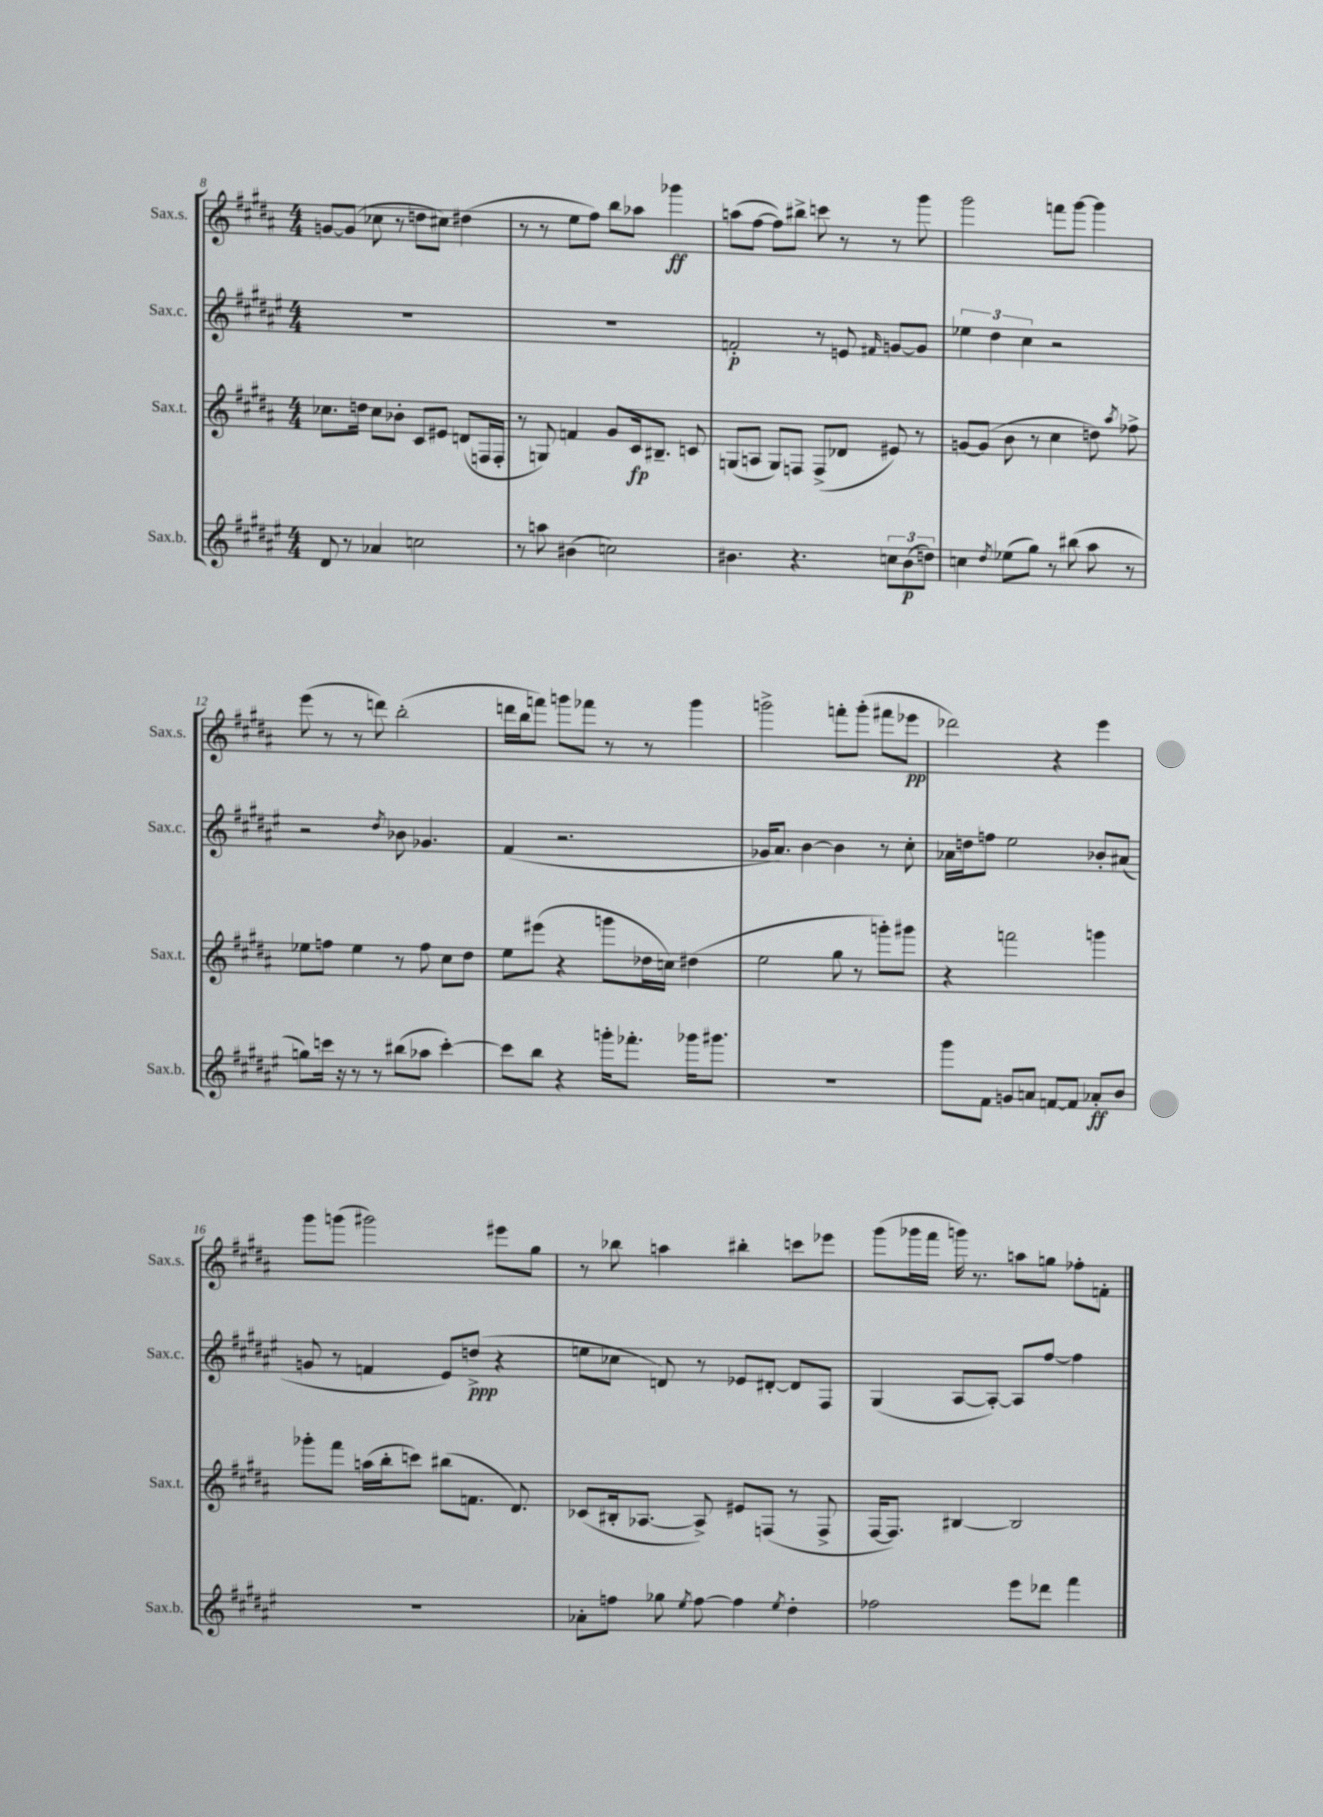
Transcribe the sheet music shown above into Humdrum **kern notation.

**kern	**kern	**kern	**kern
*staff4	*staff3	*staff2	*staff1
*clefG2	*clefG2	*clefG2	*clefG2
*k[f#c#g#d#a#e#]	*k[f#c#g#d#a#]	*k[f#c#g#d#a#e#]	*k[f#c#g#d#a#]
*M4/4	*M4/4	*M4/4	*M4/4
8d#	8.cc-	1r	[8g
8r	.	.	(8g]
.	16dd	.	.
4a-	8cc-	.	8cc-
.	8b-'	.	8r
2cc	8c#	.	8dd
.	8e#	.	8cc#)
.	(8d	.	(4dd#
.	16F	.	.
.	16F'	.	.
=	=	=	=
8r	8r	1r	8r
8aa	8G)	.	8r
(4b#	4f	.	8ee
.	.	.	8ff#)
2cc)	8g#	.	8bb
.	16c#	.	8aa-
.	8.B#~	.	.
.	.	.	4ggg-
.	8c	.	.
=	=	=	=
4.b#	(8G	2f'	(8aa
.	8A	.	[8ff#
.	8G)	.	8ff#])
4.r	8F	.	8bb#^
.	(8F^	8r	8ccc
.	8d-	8e	8r
.	.	16qqf#	.
12cc	8e#)	[8g	8r
(12b#	.	.	.
.	8r	8g]	8ggg#
12dd)	.	.	.
=	=	=	=
4cc	[8g	6ee-	2ggg#
.	(8g]	.	.
.	.	6dd#	.
8qdd#	.	.	.
(8ee-	8b	.	.
.	.	6cc#	.
8gg#)	8r	.	.
8r	4cc#	2r	8fff
(8bb#	.	.	[8ggg#
8aa#	8dd)	.	4ggg#]
.	8qaa#	.	.
8r	8ff-^	.	.
=	=	=	=
8gg)	8ee-	2r	(8eee
16ccc	8ff	.	8r
16r	.	.	.
8r	4ee-	.	8r
8r	.	.	8ddd)
.	.	8qdd#	.
(8bb#	8r	8b-	(2bb'
8aa-	8ff	4.g-	.
[4ccc')	8cc#	.	.
.	8dd#	.	.
=	=	=	=
8ccc]	8ee	(4f#	16ddd
.	.	.	16bb
8bb	(8eee#	.	8fff)
4r	4r	2.r	8ggg
.	.	.	8fff-
16ggg'	8ggg	.	8r
8.fff-'	.	.	.
.	16dd-	.	8r
.	16cc)	.	.
16ggg-	(4dd#	.	4ggg
8.ggg#	.	.	.
=	=	=	=
1r	2ee	16g-	2ggg^
.	.	8.a#)	.
.	.	[4b	.
.	8gg#	4b]	8fff'
.	8r	.	(8ggg'
.	8ggg')	8r	8fff#
.	8ggg#	8cc#'	8eee-
=	=	=	=
8ggg#	4r	16a-	2ddd-)
.	.	16dd	.
8f#	.	8ff	.
8g	2fff	2ee#	.
8a	.	.	.
[8f	.	.	4r
8f]	.	.	.
8a-'	4ggg	8b-'	4eee
8b	.	(8a#	.
=	=	=	=
1r	8ggg-'	8g	8ggg#
.	8fff#	8r	(8ggg
.	(16aa	4f	2ggg#)
.	16bb'	.	.
.	8ccc)	.	.
.	(8bb#	8e#)	.
.	8.f	(8dd^	.
.	.	4r	8eee#
.	8.d#)	.	.
.	.	.	8gg#
=	=	=	=
8a-'	(8c-	8ee	8r
8ff	16B#'	8cc-	8bb-
.	[8.A-	.	.
8gg-	.	8d)	4aa
8qee#	.	.	.
[8ff	8A-^])	8r	.
4ff]	8e#	8e-	4bb#'
.	(8F	[8d#'	.
8qee#	.	.	.
4dd#'	8r	8d#]	8ccc
.	8F^	8F#	8eee-
=	=	=	=
2ff-	[16F#	(4G#	(8ggg#
.	8.F#])	.	.
.	.	.	16ggg-
.	.	.	16fff#
.	[4B#	[8A#	16ggg)
.	.	.	8.r
.	.	8A#'_)	.
8eee#	2B#]	8A#]	8aa
8ddd-	.	[8ff#	8gg
4fff#	.	4ff#]	8ff-'
.	.	.	8f'
==	==	==	==
*-	*-	*-	*-
